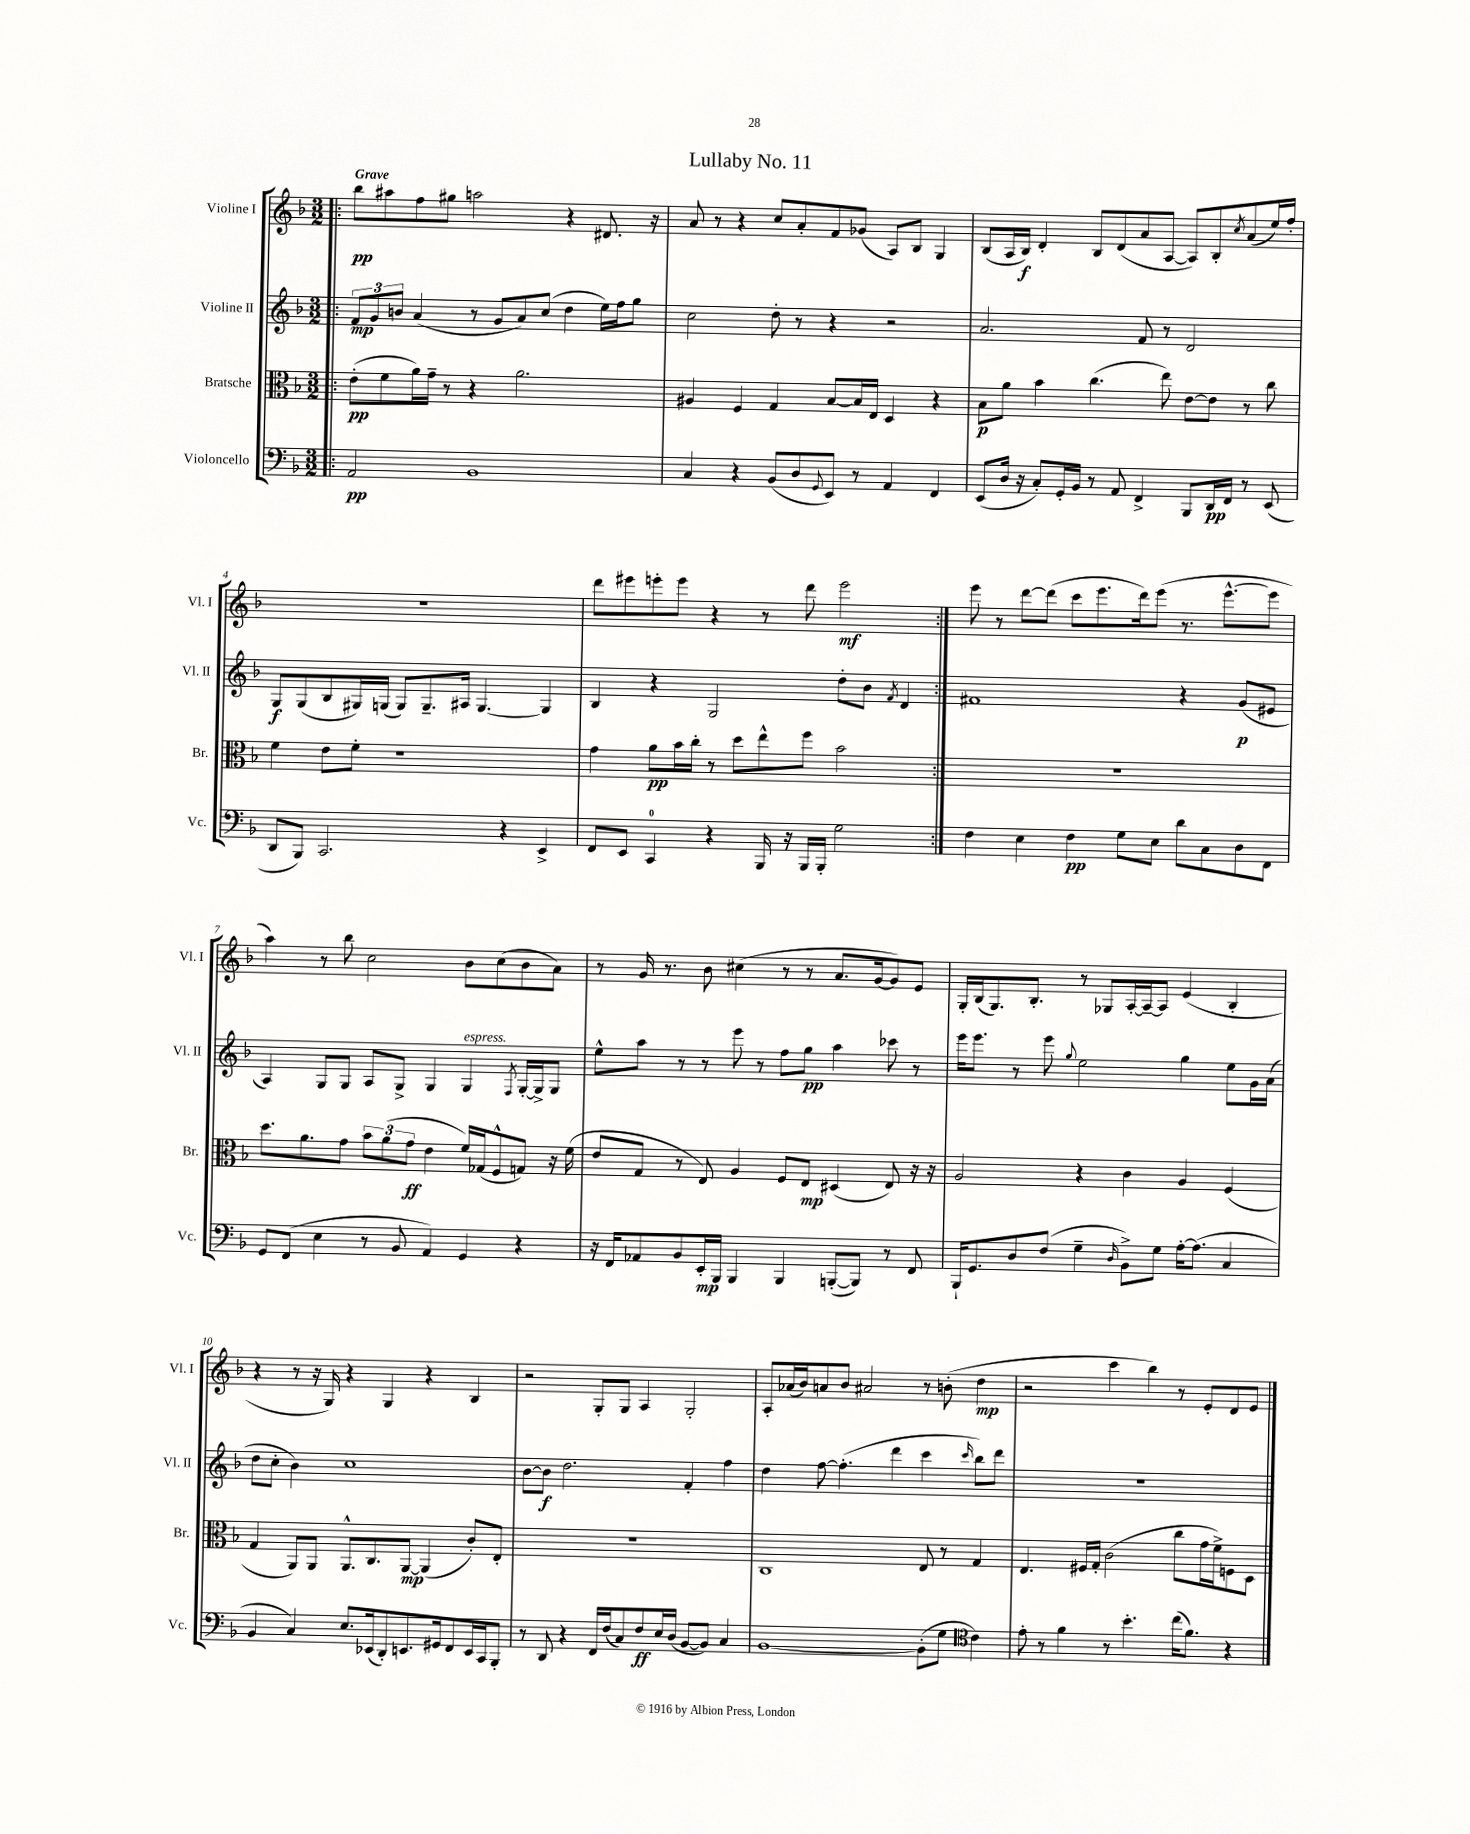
\header { title = "Lullaby No. 11" }
<<
\new StaffGroup <<
\new Staff = "s0" \with { instrumentName = "Violine I" shortInstrumentName = "Vl. I" } {
    \clef treble \key f \major \numericTimeSignature \time 3/2 \tempo "Grave"
    \repeat volta 2 { \bar ".|:" bes''8\pp ais''8 f''8 gis''8 a''2 r4 dis'8. r16 |
    a'8 r8 r4 c''8 a'8-. f'8 ges'8( a8) bes8 g4 |
    bes8( a16 bes16\f) d'4-. bes8 d'8( a'8 a8~ a8) bes8-. \acciaccatura { c''8 } a'8( e''16) f''16-. |
    R1. |
    d'''8 eis'''8 e'''8-. e'''8 r4 r8 d'''8 e'''2\mf | }
    e'''8 r8 d'''8~ d'''8( c'''8 e'''8. d'''16) e'''8( r8. e'''8.~-^ e'''8 |
    a''4) r8 bes''8 c''2 bes'8 c''8( bes'8 a'8) |
    r8 g'16 r8. bes'8 cis''4( r8 r8 a'8. g'16~ g'8) e'8 |
    g16-. bes16( g8.) bes8.-. r8 ges8 a16~-. a16~-- a8 e'4( bes4-. |
    r4 r8 r16 g16) r4 g4 r4 bes4 |
    r2 g8-. g8 a4 g2-. |
    a8-. aes'16( bes'16) a'8 bes'8 ais'2 r8 b'8-.( d''4\mp |
    r2 c'''4 bes''4) r8 e'8-. d'8 e'8 \bar "|." |
}
\new Staff = "s1" \with { instrumentName = "Violine II" shortInstrumentName = "Vl. II" } {
    \clef treble \key f \major \numericTimeSignature \time 3/2
    \repeat volta 2 { \bar ".|:" \tuplet 3/2 { f'8\mp g'8 b'8 } a'4( r8 g'8 a'8) c''8( d''4 e''16) f''16 g''8 |
    c''2 d''8-. r8 r4 r2 |
    a'2. f'8 r8 d'2 |
    g8\f g8( bes8 gis16) g16( g8) g8.-- ais16 g4.~ g4 |
    bes4 r4 g2 d''8-. bes'8 \acciaccatura { f'8 } d'4 | }
    fis'1 r4 g'8\p( eis'8 |
    a4) g8 g8 a8 g8-> g4 g4^\markup { \italic "espress." } \acciaccatura { f8 } g16~-. g16-> g8 |
    e''8-^ a''8 r8 r8 e'''8 r8 f''8 g''8\pp a''4 ces'''8 r8 |
    e'''16 e'''8. r8 e'''8 \appoggiatura { g''8 } e''2 g''4 e''8 g'16 a'16( |
    d''8 c''8-. bes'4) c''1 |
    bes'8~ bes'8\f d''2. f'4-. f''4 |
    d''4 f''8~ f''4.-.( d'''4 c'''4 \grace { c'''16 } bes''8) d'''8 |
    R1. \bar "|." |
}
\new Staff = "s2" \with { instrumentName = "Bratsche" shortInstrumentName = "Br." } {
    \clef alto \key f \major \numericTimeSignature \time 3/2
    \repeat volta 2 { \bar ".|:" e'8-.\pp( f'8 a'16) g'16-- r8 r4 a'2. |
    ais4 f4 g4 bes8~ bes16 e16 d4 r4 |
    bes8\p a'8 bes'4 c''4.( e''8) e'8~ e'8 r8 c''8 |
    f'4 e'8 f'8-. r1 |
    g'4 a'8\pp bes'16 c''16-. r8 d''8 e''8-^ f''8 bes'2 | }
    R1. |
    d''8. a'8. g'8 \tuplet 3/2 { bes'8 a'8( g'8\ff } e'4 f'16) ges16( f8-^ g8) r16 f'16( |
    e'8 g8 r8 e8) a4 f8 e8\mp dis4( e8) r16 r16 |
    a2 r4 c'4 a4 f4( |
    g4 a,8) a,8 a,8.-^ c8. a,8~\mp a,4( c'8-.) e8-. |
    r1. |
    c1 e8 r8 g4 |
    e4. fis16 g16-. c'2( c''8 g'16 f'16->) f8 d8 \bar "|." |
}
\new Staff = "s3" \with { instrumentName = "Violoncello" shortInstrumentName = "Vc." } {
    \clef bass \key f \major \numericTimeSignature \time 3/2
    \repeat volta 2 { \bar ".|:" a,2\pp bes,1 |
    c4 r4 bes,8( d8 \appoggiatura { g,8 } e,8) r8 a,4 f,4 |
    e,8( d16 r16 c8-.) g,16-. bes,16 r8 a,8 f,4-> bes,,8 d,16\pp f,16 r8 e,8( |
    d,8 bes,,8) c,2. r4 e,4-> |
    f,8 e,8 c,4-0 r4 bes,,16 r16 bes,,16 bes,,16-. g2 | }
    f4 e4 f4\pp g8 e8 d'8 c8 d8 f,8 |
    g,8 f,8( e4 r8 bes,8 a,4) g,4 r4 |
    r16 f,16 aes,8 bes,8 e,16-.\mp bes,,16 bes,,4 bes,,4 b,,8~-.( b,,8) r8 f,8 |
    bes,,16-! g,8. d8 f8( g4-- \grace { d16 } bes,8->) g8 a16~-. a8.( c4 |
    bes,4 c4) e8. ees,16( d,8-.) e,8. gis,16 f,8 e,16 c,16 bes,,8-. |
    r8 d,8 r4 f,16 f16( c8) f8\ff e16 d16( bes,8~ bes,8) c4 |
    bes,1~ bes,8-.( g8 \clef tenor c'4) |
    e'8-. r8 f'4 r8 bes'4.-. c''16( f'8.) r4 \bar "|." |
}
>>
>>
